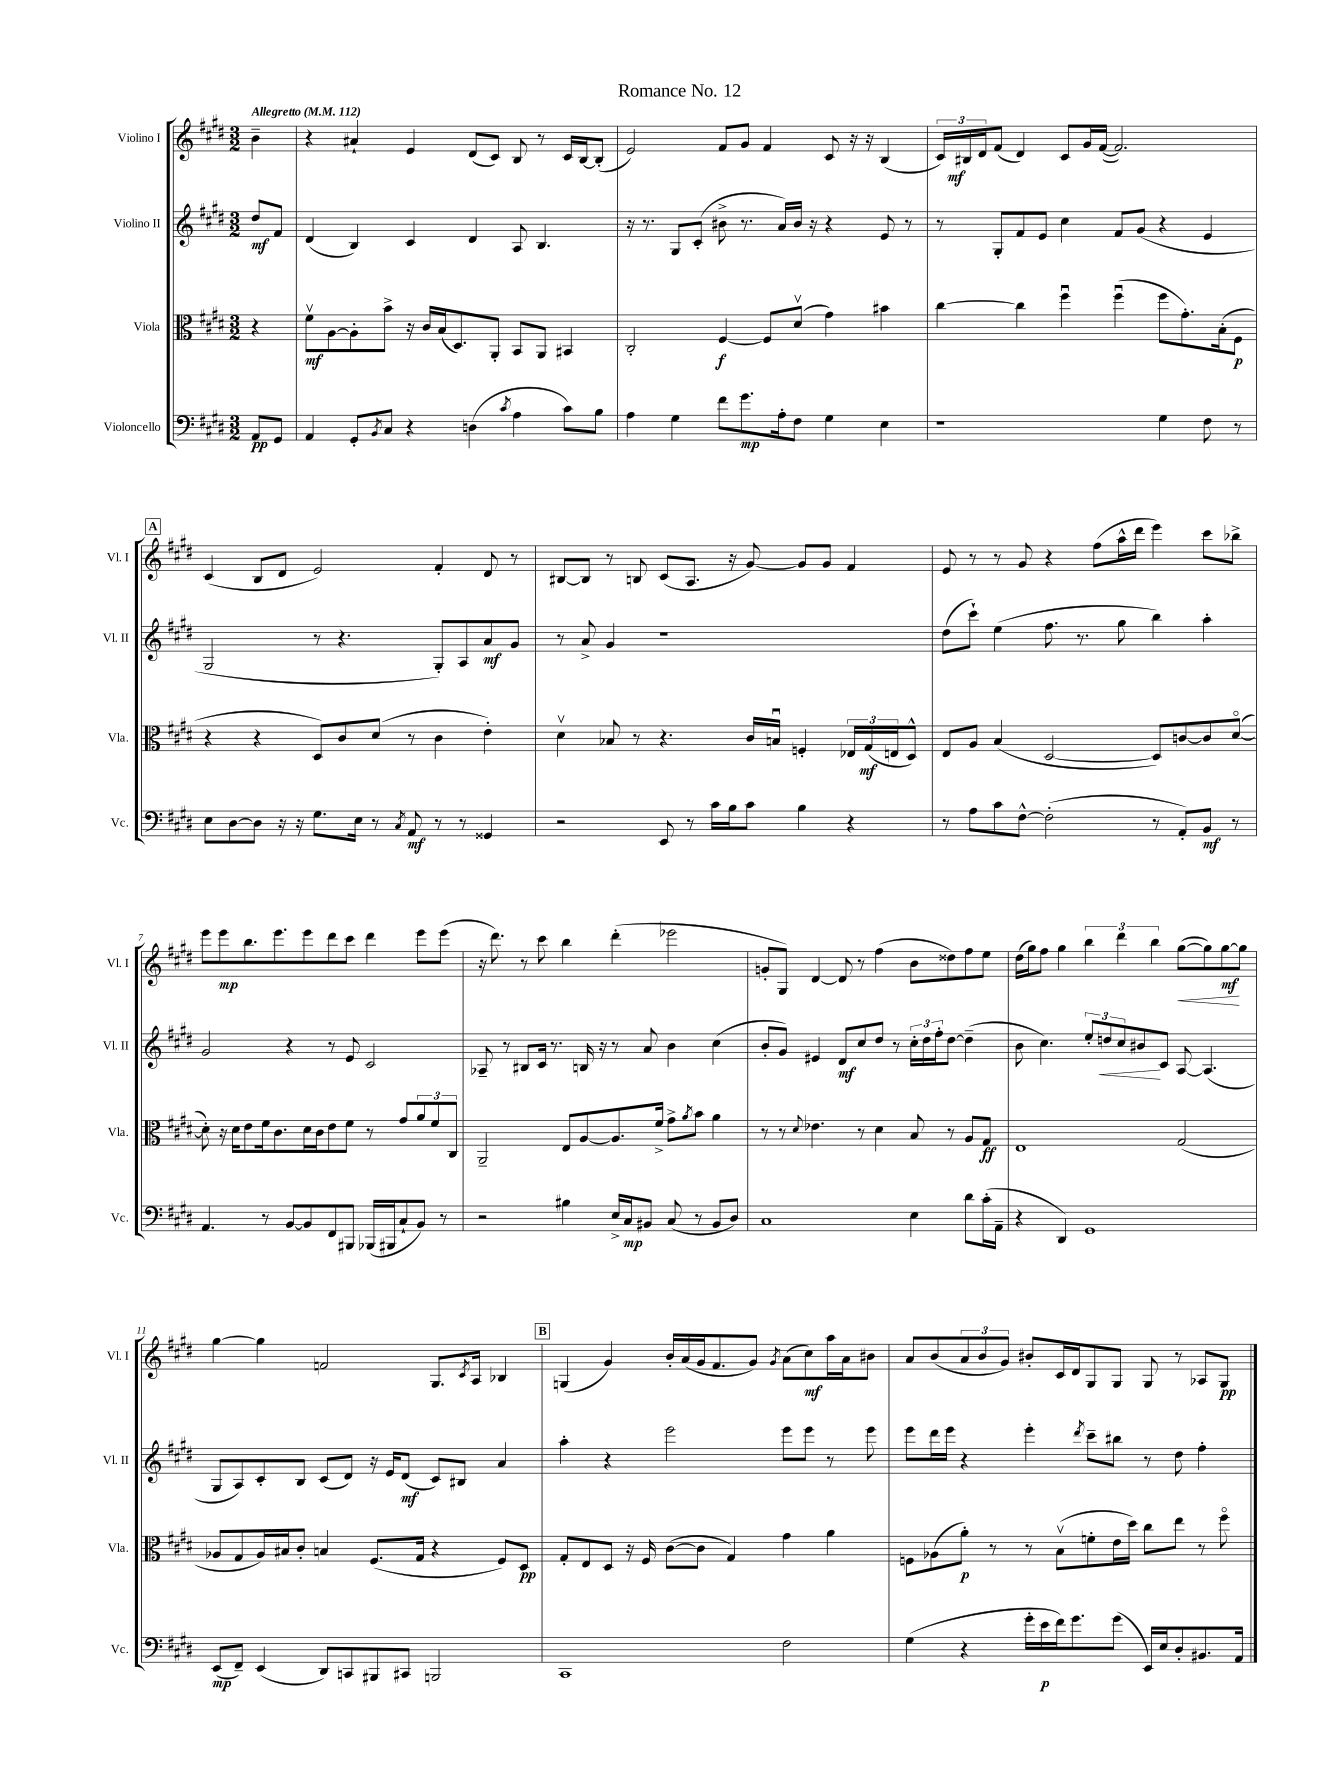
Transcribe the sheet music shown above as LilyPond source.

\header { title = "Romance No. 12" }
<<
\new StaffGroup <<
\new Staff = "s0" \with { instrumentName = "Violino I" shortInstrumentName = "Vl. I" } {
    \clef treble \key e \major \numericTimeSignature \time 3/2 \partial 4 \tempo "Allegretto" 4 = 112
    b'4-- |
    r4 ais'4-! e'4 dis'8( cis'8) b8 r8 cis'16 b16~ b8-.( |
    e'2) fis'8 gis'8 fis'4 cis'8 r16 r16 b4( |
    \tuplet 3/2 { cis'16) bis16\mf dis'16 } fis'8( dis'4) cis'8 gis'16 fis'16~( fis'2.) |
    \mark \markup { \box "A" } cis'4( b8 dis'8 e'2) fis'4-. dis'8 r8 |
    bis8~ bis8 r8 b8 cis'8( a8. r16 gis'8~) gis'8 gis'8 fis'4 |
    e'8 r8 r8 gis'8 r4 fis''8( a''16-^ dis'''16 e'''4) cis'''8 bes''8-> |
    e'''8 e'''8\mp b''8. e'''8. e'''8 dis'''8 cis'''8 dis'''4 e'''8 e'''8( |
    r16 dis'''8.) r8 cis'''8 b''4 dis'''4-.( ees'''2 |
    g'8-. gis8) dis'4~ dis'8 r8 fis''4( b'8 disis''8) fis''8 e''8 |
    dis''16( gis''16) fis''8 gis''4 \tuplet 3/2 { b''4 dis'''4 b''4 } gis''8~\<( gis''8) gis''8~\mf\! gis''8 |
    gis''4~ gis''4 f'2 gis8. \acciaccatura { cis'8 } a16 bes4 |
    \mark \markup { \box "B" } g4( gis'4) b'16-. a'16( gis'16 fis'8. gis'8) \acciaccatura { gis'8 } a'8( cis''8\mf) a''16 a'16 bis'8 |
    a'8 b'8( \tuplet 3/2 { a'8 b'8 gis'8) } bis'8-. cis'16 dis'16 gis8 gis8 gis8 r8 aes8 gis8\pp \bar "|." |
}
\new Staff = "s1" \with { instrumentName = "Violino II" shortInstrumentName = "Vl. II" } {
    \clef treble \key e \major \numericTimeSignature \time 3/2 \partial 4
    dis''8\mf fis'8 |
    dis'4( b4) cis'4 dis'4 a8 b4. |
    r16 r8. gis8 cis'8-.( bis'8-> r8. a'16) bis'16 r16 r4 e'8 r8 |
    r8 gis8-. fis'8 e'8 cis''4 fis'8 gis'8( r4 e'4 |
    \mark \markup { \box "A" } gis2 r8 r4. gis8-.) a8 a'8\mf gis'8 |
    r8 a'8-> gis'4 r1 |
    dis''8( cis'''8-!) e''4( fis''8. r8. gis''8 b''4) a''4-. |
    gis'2 r4 r8 e'8 cis'2 |
    aes8-- r8 bis8 cis'16 r8. b16 r16 r8 a'8 b'4 cis''4( |
    b'8-. gis'8) eis'4 dis'8\mf cis''8 dis''8 r8 \tuplet 3/2 { cis''16-. dis''16 fis''16-. } dis''8~ dis''4--( |
    b'8 cis''4.) \tuplet 3/2 { e''8-. d''8\< cis''8 } bis'8\! cis'8 a8~ a4.( |
    gis8 a8) cis'8-. b8 cis'8( dis'8) r16 e'16 dis'8\mf( cis'8) bis8 a'4 |
    \mark \markup { \box "B" } a''4-. r4 e'''2 e'''8 e'''8 r8 e'''8 |
    e'''8 dis'''16 e'''16 r4 e'''4-. \acciaccatura { dis'''8 } cis'''8-- bis''8 r8 dis''8 fis''4-. \bar "|." |
}
\new Staff = "s2" \with { instrumentName = "Viola" shortInstrumentName = "Vla." } {
    \clef alto \key e \major \numericTimeSignature \time 3/2 \partial 4
    r4 |
    fis'8\upbow\mf a8~ a8-. b'8-> r16 cis'16 b16( dis8.) a,8-. b,8 a,8 bis,4 |
    cis2-. fis4~\f fis8 dis'8\upbow( gis'4) bis'4 |
    cis''4~ cis''4 fis''4\downbow fis''4\downbow( fis''8 gis'8.-.) b16-.( fis8\p |
    \mark \markup { \box "A" } r4 r4 dis8) cis'8 dis'8( r8 cis'4 e'4-.) |
    dis'4\upbow bes8 r8 r4. cis'16 b16\downbow f4-. \tuplet 3/2 { ees16 gis16\mf( e16 } dis8-^) |
    e8 a8 b4( dis2~ dis8) c'8~ c'8 dis'8~\flageolet( |
    dis'8-.) r16 dis'16 e'8 fis'16 cis'8. dis'16 cis'16 e'8 fis'8 r8 gis'8 \tuplet 3/2 { a'8 fis'8 cis8 } |
    a,2-- e8 a8~ a8. fis'16-> gis'8-> \acciaccatura { a'8 } b'8 a'4 |
    r8 r8 \appoggiatura { dis'8 } ees'4. r8 dis'4 b8 r8 a8 gis8\ff |
    e1 gis2( |
    aes8 gis8 aes16) bis16 cis'8-. b4 fis8.( gis16 r4 fis8) dis8\pp |
    \mark \markup { \box "B" } gis8-. e8 dis8 r16 fis16 cis'8~( cis'8 gis4) gis'4 a'4 |
    f8 aes8( a'8-.\p) r8 r8 b8\upbow( f'8-. e'16 dis''16) cis''8 e''8 r8 fis''8\flageolet \bar "|." |
}
\new Staff = "s3" \with { instrumentName = "Violoncello" shortInstrumentName = "Vc." } {
    \clef bass \key e \major \numericTimeSignature \time 3/2 \partial 4
    a,8\pp gis,8 |
    a,4 gis,8-. \acciaccatura { b,8 } cis8 r4 d4( \acciaccatura { cis'8 } a4 cis'8) b8 |
    a4 gis4 fis'8 gis'8.\mp a16-. fis8 gis4 e4 |
    r1 gis4 fis8 r8 |
    \mark \markup { \box "A" } e8 dis8~ dis8 r16 r16 gis8. e16 r8 \acciaccatura { cis8 } a,8\mf r8 r8 gisis,4 |
    r2 e,8 r8 cis'16 b16 cis'8 b4 r4 |
    r8 a8 cis'8 fis8~-^ fis2-.( r8 a,8-.) b,8\mf r8 |
    a,4. r8 b,8~ b,8 fis,8 bis,,8 bes,,16( bis,,16 cis8-! b,8) r8 |
    r2 bis4 e16-> cis16\mp bis,8 cis8( r8 bis,8 dis8) |
    cis1 e4 dis'8 cis'16-.( a,16-- |
    r4 dis,4) gis,1 |
    e,8\mp( fis,8--) e,4( dis,8) c,8 bis,,8 cis,8 b,,2 |
    \mark \markup { \box "B" } cis,1 fis2 |
    gis4( r4 gis'16-. e'16\p fis'16) gis'8. gis'8( e,16) e16 dis8-. bis,8. a,16 \bar "|." |
}
>>
>>
